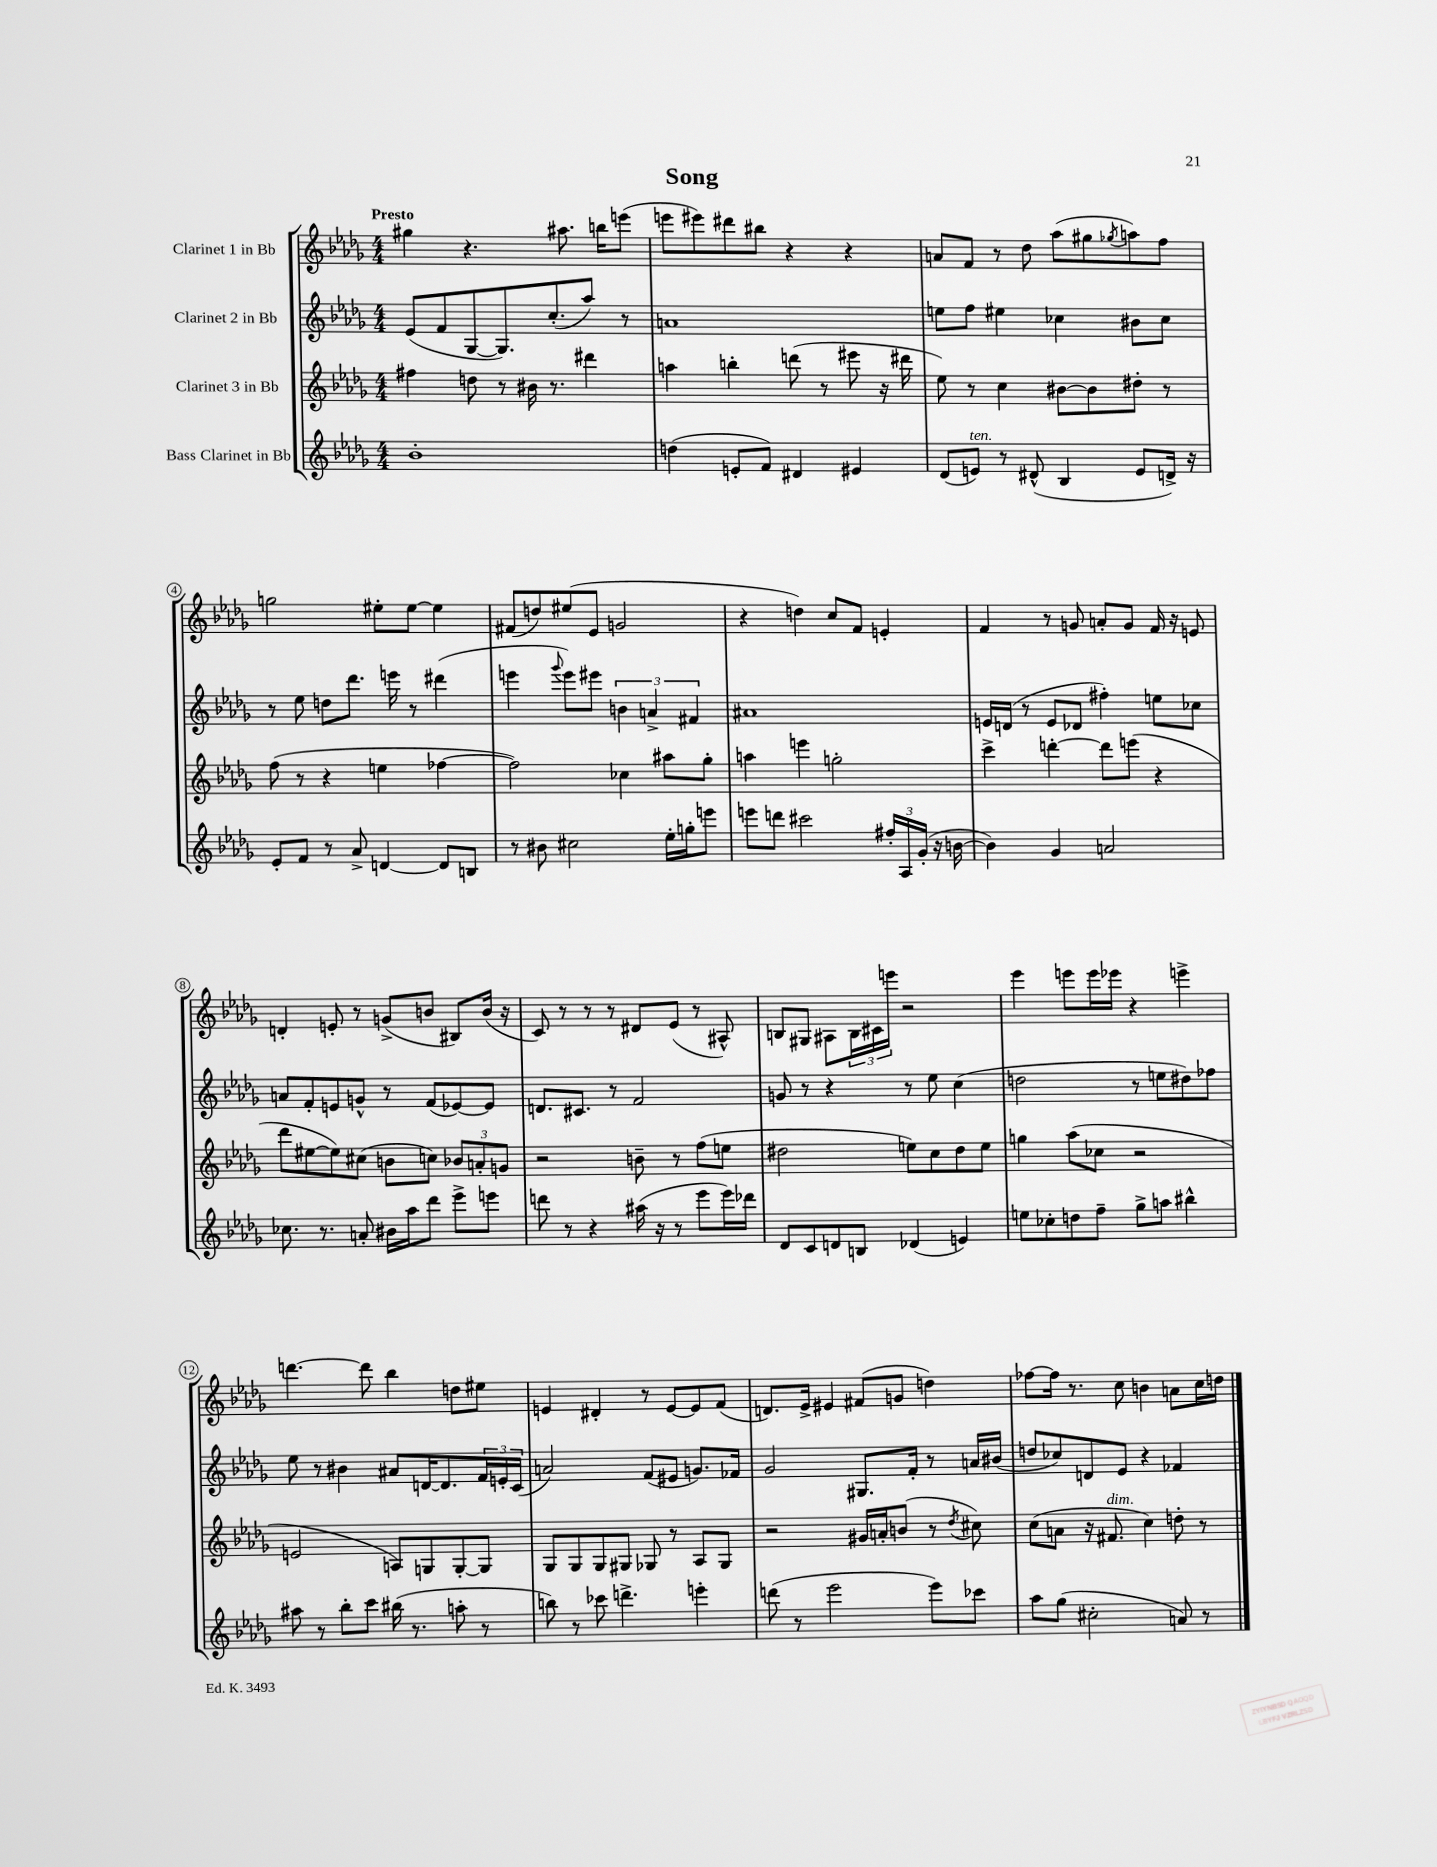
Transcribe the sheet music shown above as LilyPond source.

\header { title = "Song" }
<<
\new StaffGroup <<
\new Staff = "s0" \with { instrumentName = "Clarinet 1 in Bb" } {
    \clef treble \key des \major \numericTimeSignature \time 4/4 \tempo "Presto"
    gis''4 r4. ais''8. b''16 e'''8( |
    e'''8 eis'''8) dis'''8 bis''8 r4 r4 |
    a'8 f'8 r8 des''8 aes''8( gis''8 \acciaccatura { ges''8 } a''8) f''8 |
    g''2 eis''8-. eis''8~ eis''4 |
    fis'8( d''8) eis''8( ees'8 g'2 |
    r4 d''4) c''8 f'8 e'4-. |
    f'4 r8 g'8 a'8-. g'8 f'16 r16 e'8 |
    d'4-. e'8-. r8 g'8->( b'8 bis8) b'16( r16 |
    c'8) r8 r8 r8 dis'8 ees'8( r8 ais8-^) |
    b8 gis8 ais8 \tuplet 3/2 { b16 cis'16 e'''16 } r2 |
    ees'''4 e'''8 e'''16 ees'''16 r4 e'''4-> |
    d'''4.~ d'''8 bes''4 d''8 eis''8 |
    e'4 dis'4-. r8 e'8~ e'8 f'8( |
    d'8.) ees'16-> eis'4 fis'8( g'8 d''4) |
    fes''8~ fes''16 r8. c''8 b'4 a'8 c''16 d''16 \bar "|." |
}
\new Staff = "s1" \with { instrumentName = "Clarinet 2 in Bb" } {
    \clef treble \key des \major \numericTimeSignature \time 4/4
    ees'8( f'8 ges8~ ges8.) c''8.-.( aes''8) r8 |
    a'1 |
    e''8 f''8 eis''4 ces''4 bis'8 ces''8 |
    r8 ees''8 d''8 des'''8. e'''16 r8 dis'''4( |
    e'''4 \appoggiatura { ges'''8 } e'''8) eis'''8 \tuplet 3/2 { b'4 a'4-> fis'4 } |
    ais'1 |
    e'16 d'16( r8 e'8 des'8 fis''4-.) e''8 ces''8 |
    a'8 f'8-. e'8 g'8-^ r8 f'8( ees'8~) ees'8 |
    d'8. cis'8. r8 f'2 |
    g'8 r8 r4 r8 ees''8 c''4( |
    d''2 r8 e''8 dis''8) fes''8 |
    ees''8 r8 bis'4 ais'8 d'16~ d'8. \tuplet 3/2 { f'16 e'16-. c'16( } |
    a'2) f'8( eis'8 g'8.) fes'16 |
    ges'2 gis8. f'16-. r8 a'16 bis'16( |
    d''8 ces''8) d'8 ees'8 r4 fes'4 \bar "|." |
}
\new Staff = "s2" \with { instrumentName = "Clarinet 3 in Bb" } {
    \clef treble \key des \major \numericTimeSignature \time 4/4
    fis''4 d''8 r8 bis'16 r8. dis'''4 |
    a''4 b''4-. d'''8( r8 eis'''8 r16 dis'''16 |
    ees''8) r8 c''4 bis'8~ bis'8 dis''8-. r8 |
    f''8( r8 r4 e''4 fes''4~ |
    fes''2) ces''4 ais''8 ges''8-. |
    a''4 e'''4 g''2-. |
    c'''4-> d'''4~-. d'''8 e'''8( r4 |
    des'''8 eis''8~ eis''8) cis''8( b'8 c''8) \tuplet 3/2 { bes'8 a'8-. g'8 } |
    r2 b'8-- r8 f''8( e''8 |
    dis''2 e''8) c''8 dis''8 e''8 |
    g''4 aes''8( ces''8 r2 |
    e'2 a8) g8 g8~-. g8 |
    ges8 ges8 ges8 gis8 ges8 r8 aes8 ges8 |
    r2 gis'16 a'16-. b'8( r8 \acciaccatura { des''8 } cis''8) |
    c''8( a'8 r16 fis'8.^\markup { \italic "dim." } c''4) d''8-. r8 \bar "|." |
}
\new Staff = "s3" \with { instrumentName = "Bass Clarinet in Bb" } {
    \clef treble \key des \major \numericTimeSignature \time 4/4
    bes'1-. |
    d''4( e'8-. f'8) dis'4 eis'4 |
    des'8( e'8^\markup { \italic "ten." }) r8 dis'8-^( bes4 e'8 d'16->) r16 |
    ees'8-. f'8 r8 aes'8-> d'4~ d'8 b8 |
    r8 bis'8 cis''2 ees''16-. g''16-. e'''8 |
    e'''8 d'''8 cis'''2 \tuplet 3/2 { fis''16-. aes16 ges'16-.( } r16 b'16~ |
    b'4) ges'4 a'2 |
    ces''8. r8. a'8-. bis'16 aes''16 des'''8 ees'''8-> e'''8 |
    d'''8 r8 r4 ais''16( r16 r8 ees'''8 ees'''16) des'''16 |
    des'8 c'8 d'8 b8 des'4( e'4) |
    e''8 ces''8-. d''8 f''8-- ges''8-> a''8 bis''4-^ |
    ais''8 r8 bes''8-. c'''8 bis''16( r8. a''8-. r8 |
    b''8) r8 ces'''8 d'''4.-> e'''4-. |
    d'''8( r8 ees'''2 ees'''8) ces'''8 |
    aes''8 ges''8( cis''2-. a'8) r8 \bar "|." |
}
>>
>>
\layout { \context { \Score \override BarNumber.stencil = #(make-stencil-circler 0.1 0.3 ly:text-interface::print) } }
